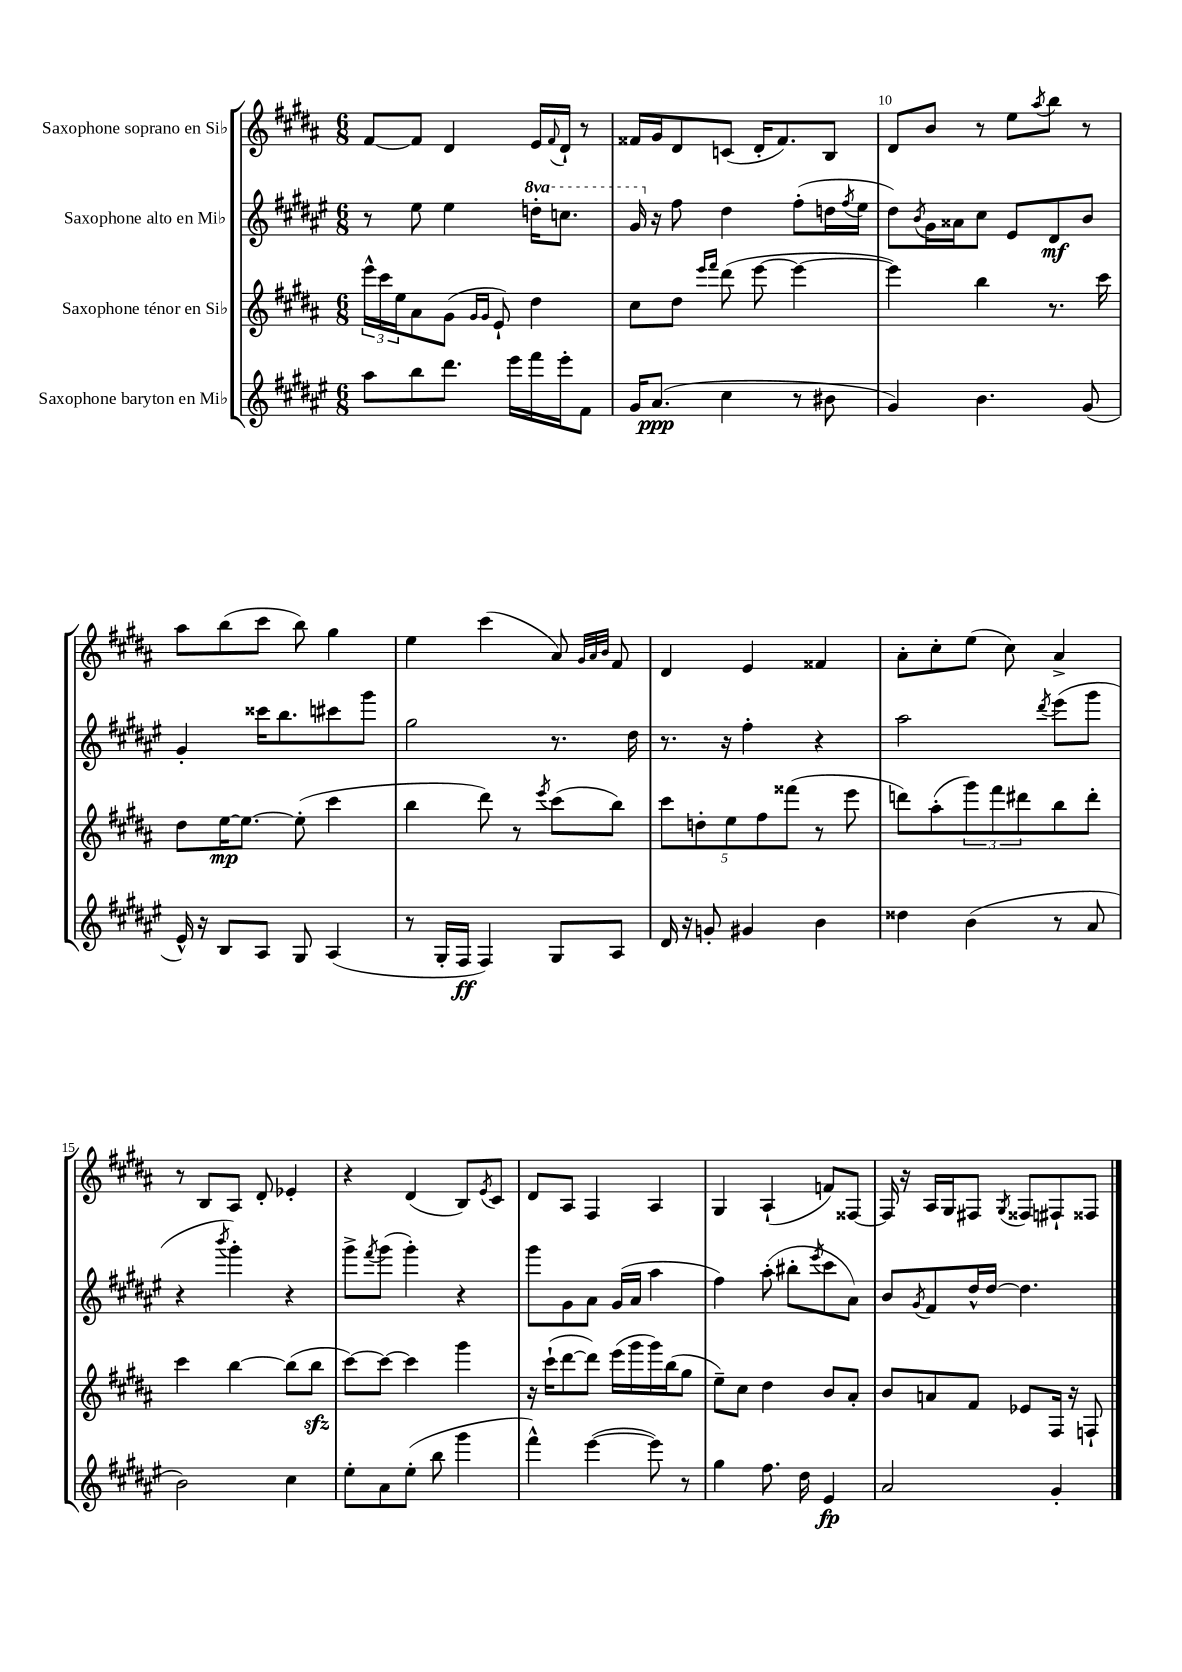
<<
\new StaffGroup <<
\new Staff = "s0" \with { instrumentName = "Saxophone soprano en Sib" } {
    \clef treble \key b \major \numericTimeSignature \time 6/8
    fis'8~ fis'8 dis'4 e'16 \appoggiatura { fis'8 } dis'16-! r8 |
    fisis'16 gis'16 dis'8 c'8( dis'16-. fisis'8.) b8 |
    dis'8 b'8 r8 e''8 \acciaccatura { ais''8 } b''8 r8 |
    ais''8 b''8( cis'''8 b''8) gis''4 |
    e''4 cis'''4( ais'8) \grace { gis'32 ais'32 b'32 } fis'8 |
    dis'4 e'4 fisis'4 |
    ais'8-. cis''8-. e''8( cis''8) ais'4-> |
    r8 b8 ais8 dis'8-. ees'4-. |
    r4 dis'4( b8) \acciaccatura { e'8 } cis'8 |
    dis'8 ais8 fis4 ais4 |
    gis4 ais4-!( f'8) fisis8~ |
    fisis16 r16 ais16 gis16 fis8 \acciaccatura { gis8 } fisis8 fis8-! fisis8 \bar "|." |
}
\new Staff = "s1" \with { instrumentName = "Saxophone alto en Mib" } {
    \clef treble \key fis \major \numericTimeSignature \time 6/8 \set Staff.ottavationMarkups = #ottavation-simple-ordinals
    r8 eis''8 eis''4 \ottava #1 d'''16-. c'''8. |
    gis''16 \ottava #0 r16 fis''8 dis''4 fis''8-.( d''16 \acciaccatura { fis''8 } eis''16 |
    dis''8) \acciaccatura { b'8 } gis'16 aisis'16 cis''8 eis'8 dis'8\mf b'8 |
    gis'4-. cisis'''16 b''8. cis'''8 gis'''8 |
    gis''2 r8. dis''16 |
    r8. r16 fis''4-. r4 |
    ais''2 \acciaccatura { dis'''8 } eis'''8( gis'''8 |
    r4 \acciaccatura { b'''8 } gis'''4-.) r4 |
    gis'''8-> \acciaccatura { fis'''8 } gis'''8( gis'''4-.) r4 |
    gis'''8 gis'8 ais'8 gis'16( ais'16 ais''4 |
    fis''4) ais''8-.( bis''8-. \acciaccatura { eis'''8 } cis'''8 ais'8) |
    b'8 \acciaccatura { gis'8 } fis'8 dis''16-^ dis''16~ dis''4. \bar "|." |
}
\new Staff = "s2" \with { instrumentName = "Saxophone ténor en Sib" } {
    \clef treble \key b \major \numericTimeSignature \time 6/8
    \tuplet 3/2 { e'''16-^ cis'''16 e''16 } ais'8 gis'8( \grace { gis'16 gis'16 } e'8-!) dis''4 |
    cis''8 dis''8 \grace { e'''16 fis'''16 } dis'''8( e'''8~ e'''4~ |
    e'''4) b''4 r8. cis'''16 |
    dis''8 e''16~\mp e''8.~ e''8-.( cis'''4 |
    b''4 dis'''8) r8 \acciaccatura { e'''8 } cis'''8( b''8) |
    \tuplet 5/4 { cis'''8 d''8-. e''8 fis''8 fisis'''8( } r8 e'''8 |
    d'''8) ais''8-.( \tuplet 3/2 { gis'''8) fis'''8 dis'''8 } b''8 dis'''8-. |
    cis'''4 b''4~ b''8( b''8\sfz |
    cis'''8~) cis'''8~ cis'''4 gis'''4 |
    r16 cis'''16-!( dis'''8~ dis'''8) e'''16( gis'''16 gis'''16) b''16( gis''8 |
    e''8--) cis''8 dis''4 b'8 ais'8-. |
    b'8 a'8 fis'8 ees'8 fis16 r16 f8-! \bar "|." |
}
\new Staff = "s3" \with { instrumentName = "Saxophone baryton en Mib" } {
    \clef treble \key fis \major \numericTimeSignature \time 6/8
    ais''8 b''8 dis'''8. eis'''16 fis'''16 eis'''16-. fis'8 |
    gis'16 ais'8.\ppp( cis''4 r8 bis'8 |
    gis'4) b'4. gis'8( |
    eis'16-^) r16 b8 ais8 gis8 ais4( |
    r8 gis16-. fis16\ff fis4) gis8 ais8 |
    dis'16 r16 g'8-. gis'4 b'4 |
    disis''4 b'4( r8 ais'8 |
    b'2) cis''4 |
    eis''8-. ais'8 eis''8-.( b''8 gis'''4 |
    fis'''4-^) eis'''4~( eis'''8) r8 |
    gis''4 fis''8. dis''16 eis'4\fp |
    ais'2 gis'4-. \bar "|." |
}
>>
>>
\layout { \context { \Score currentBarNumber = #8 \override BarNumber.break-visibility = ##(#f #t #t) barNumberVisibility = #(every-nth-bar-number-visible 5) } }
